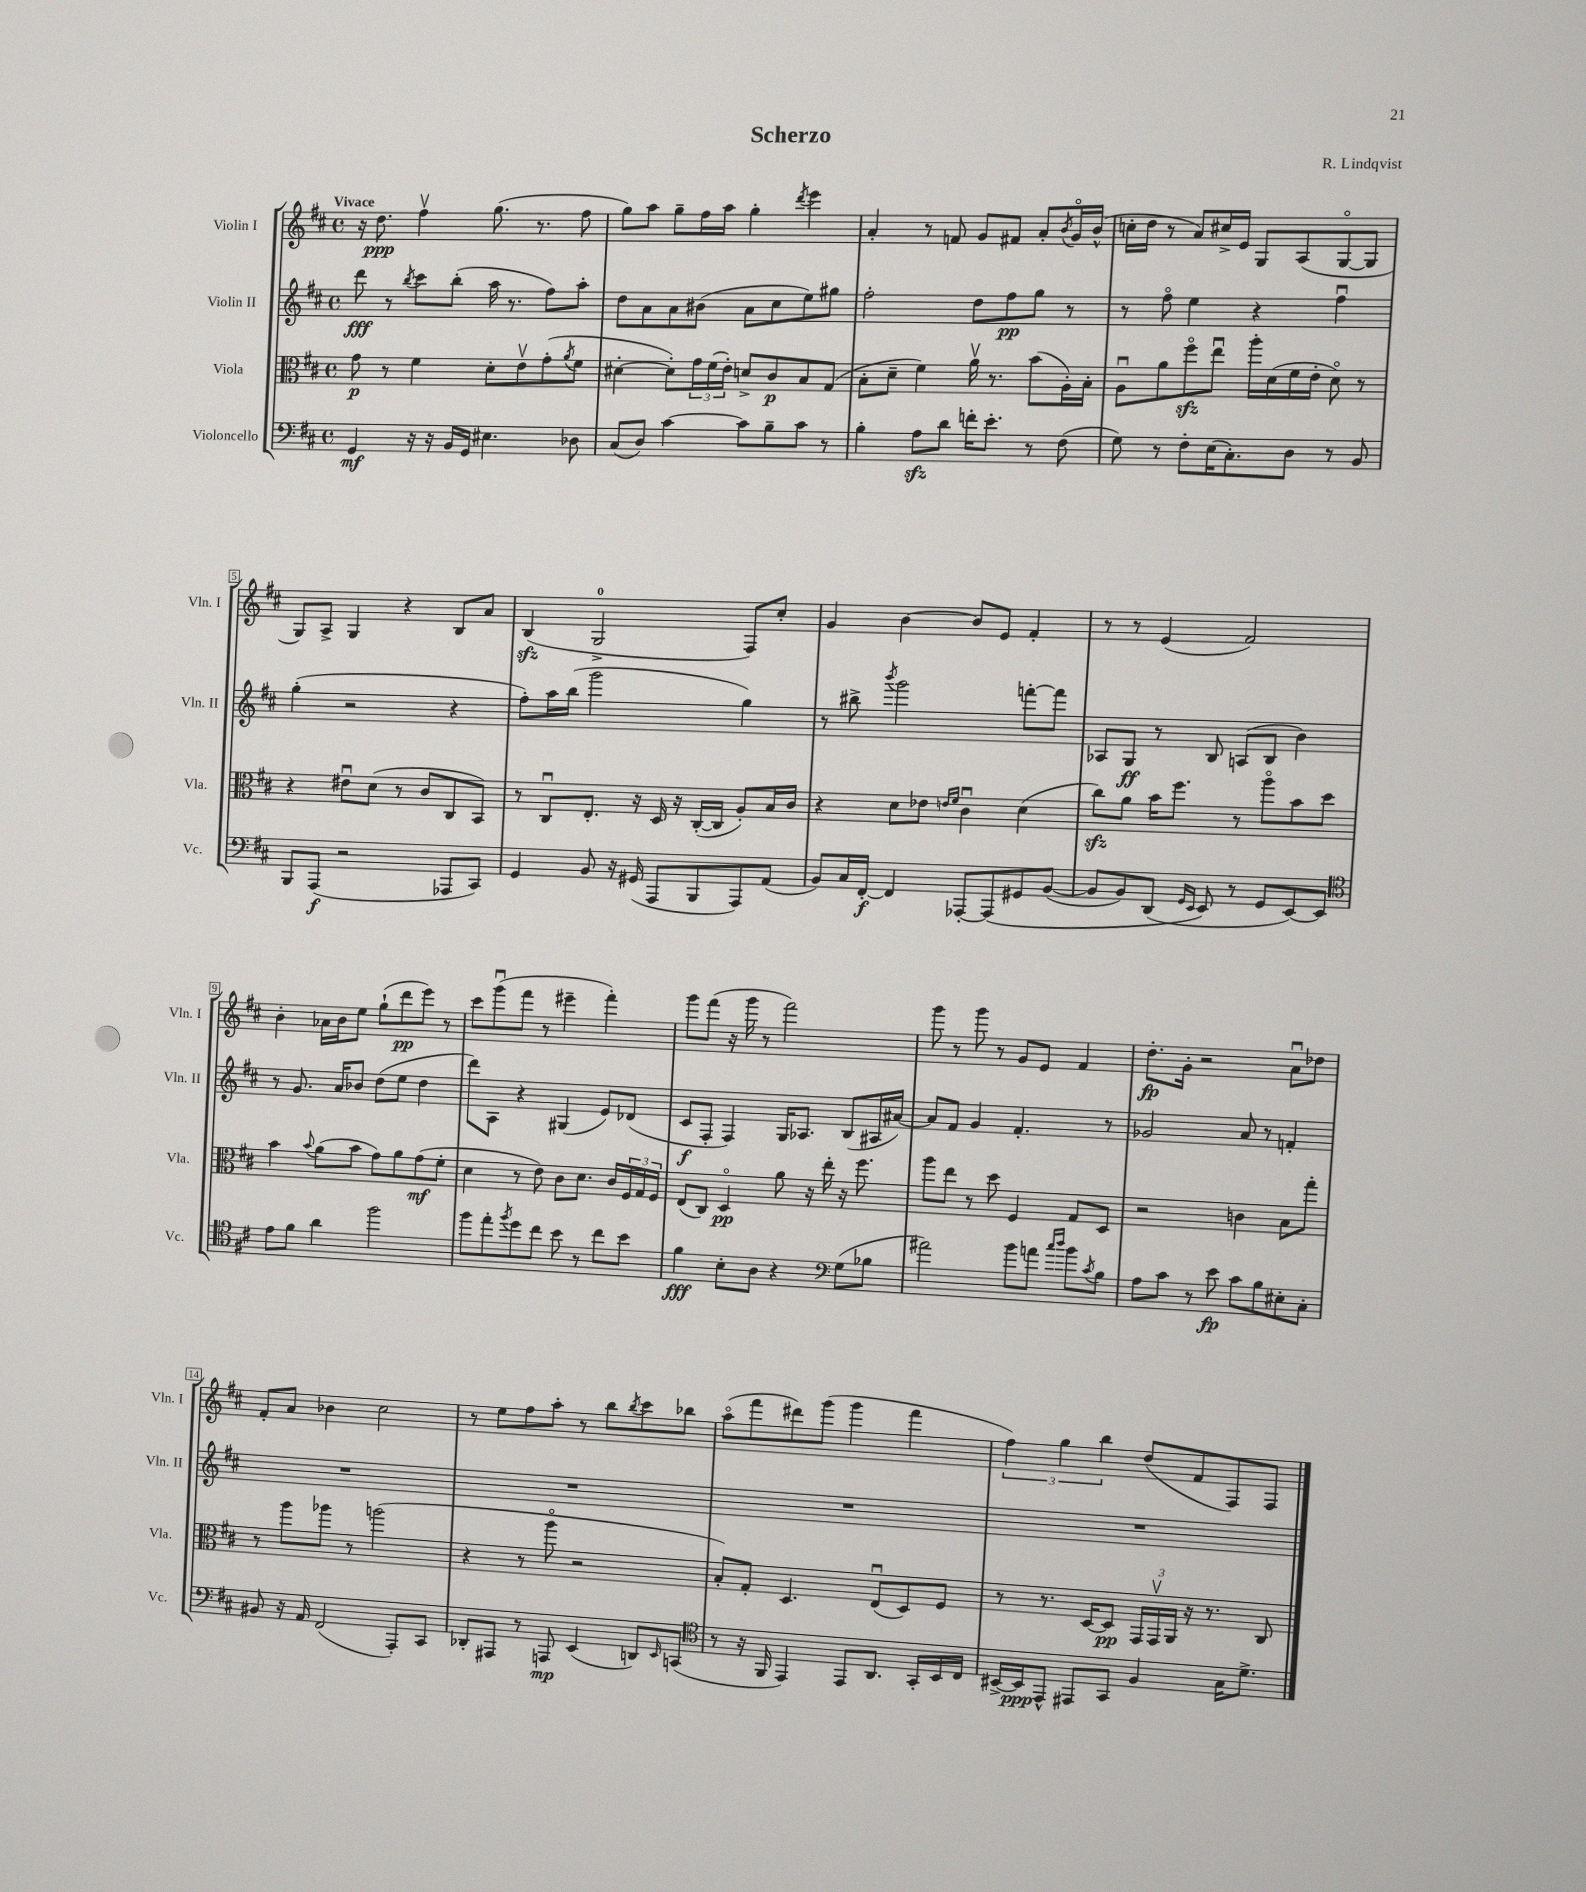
\header { title = "Scherzo" composer = "R. Lindqvist" }
<<
\new StaffGroup <<
\new Staff = "s0" \with { instrumentName = "Violin I" shortInstrumentName = "Vln. I" } {
    \clef treble \key d \major \defaultTimeSignature \time 4/4 \tempo "Vivace"
    r16 d''8.\ppp fis''4\upbow g''8.( r8. fis''8 |
    g''8) a''8 g''8-- fis''16 a''16 g''4-. \acciaccatura { d'''8 } e'''4 |
    a'4-. r8 f'8 g'8 fis'8 a'8-. \acciaccatura { b'8 } g'16\flageolet b'16-^( |
    c''16-. d''16 r8 a'8) cis''16-> e'16 g8 a8( g8~\flageolet g8 |
    g8) a8-> g4 r4 b8 a'8 |
    b4\sfz( g2-0-> fis8) cis''8-. |
    g'4 b'4~ b'8 e'8 fis'4-. |
    r8 r8 e'4( fis'2) |
    b'4-. aes'16 b'16 e''8 g''8-!( d'''8\pp e'''8) r8 |
    cis'''8 g'''8\downbow( fis'''8 r8 eis'''4-- fis'''4-.) |
    g'''8 fis'''8( r16 g'''16 r8 fis'''2) |
    g'''8 r8 g'''8 r8 g'8 e'8 fis'4 |
    d''8.-.\fp g'16-. r2 a'8\downbow des''8 |
    fis'8-. a'8 bes'4 cis''2 |
    r8 e''8 fis''8 a''8-. r8 b''8 \acciaccatura { b''8 } cis'''8 bes''8 |
    a''8\flageolet( fis'''8 dis'''8) g'''8( g'''4 fis'''4 |
    \tuplet 3/2 { fis''4) g''4 b''4 } d''8( fis'8 fis8) fis8 \bar "|." |
}
\new Staff = "s1" \with { instrumentName = "Violin II" shortInstrumentName = "Vln. II" } {
    \clef treble \key d \major \defaultTimeSignature \time 4/4
    d'''8\fff r8 \acciaccatura { b''8 } cis'''8 b''8-.( a''16 r8. fis''8) a''8-. |
    d''8 a'8 a'8 bis'8( a'8 cis''8 e''8) gis''8 |
    fis''2-. d''8 fis''8\pp g''8 r8 |
    r8 fis''8\flageolet e''4 r4 fis''4\downbow |
    g''4-.( r2 r4 |
    fis''8-.) a''16 b''16( g'''2 g''4) |
    r8 bis''8-> \acciaccatura { b'''8 } g'''2 f'''8~-. f'''8 |
    aes8 g8\ff r8 b8 a8( b8 b'4) |
    r8 g'8. a'16 bes'8 d''8( e''8 d''4 |
    d'''8) a8 r4 gis4( e'8) des'8( |
    cis'8\f fis8-. fis4) g16 aes8. b8( ais16 ais'16~) |
    ais'8 fis'8 g'4 fis'4.-. r8 |
    ges'2 a'8 r8 f'4-. |
    R1 |
    R1 |
    R1 |
    R1 \bar "|." |
}
\new Staff = "s2" \with { instrumentName = "Viola" shortInstrumentName = "Vla." } {
    \clef alto \key d \major \defaultTimeSignature \time 4/4
    g'8\p r8 fis'4 d'8-. e'8\upbow g'8-.( \acciaccatura { a'8 } fis'8 |
    dis'4~-. dis'8-.) \tuplet 3/2 { g'16 fis'16( e'16-.) } d'8-> cis'8\p b8 g8( |
    b8-. d'8-- fis'4) a'16\upbow r8. b'8( a16-.) b16-. |
    a8\downbow a'8 fis''8\flageolet\sfz e''8\downbow a''16-. d'16( fis'16 e'16-. d'8\flageolet) r8 |
    r4 eis'8\downbow d'8( r8 cis'8 cis8 b,8) |
    r8 cis8\downbow e8.-. r16 d16 r16 cis16~-.( cis16 a8-.) b16 cis'16 |
    r4 d'8 ees'8 \grace { e'16 fis'16 } cis'4\downbow d'4( |
    cis''8\sfz) a'8 b'16 fis''8. r8 a''8\flageolet b'8 d''8 |
    b'4 \appoggiatura { b'8 } a'8( b'8 g'8) a'8 g'8\mf( fis'8-. |
    d'4 r8 e'8) cis'8 d'8. cis'16 \tuplet 3/2 { fis16 g16 fis16 } |
    e8( cis8) d4\flageolet\pp a'8 r16 e''16-. r16 fis''8. |
    a''8 e''8 r8 d''8 fis4 g8 d8 |
    r2 c'4 b8 g''8-. |
    r8 a''8 aes''8 r8 a''2( |
    r4 r8 a''8\flageolet r2 |
    b8-.) g8-. d4. e8\downbow( d8) fis8 |
    r8 r8. d16~ d8\pp \tuplet 3/2 { g,16 g,16\upbow a,16 } r16 r8. cis8 \bar "|." |
}
\new Staff = "s3" \with { instrumentName = "Violoncello" shortInstrumentName = "Vc." } {
    \clef bass \key d \major \defaultTimeSignature \time 4/4
    g,4\mf r16 r16 b,16 g,16 eis4. des8 |
    cis8( d8) cis'4~ cis'8 b8-- cis'8 r8 |
    b4-. a8\sfz d'8 f'16-. e'8.-. r8 fis8( |
    g8) r8 fis8-. e16( cis8.-.) d8 r8 b,8 |
    b,,8 a,,8\f( r2 aes,,8 cis,8) |
    g,4 b,8 r16 gis,16( a,,8 b,,8 a,,8) a,8( |
    b,8) cis16 fis,16~-.\f fis,4 aes,,8~-. aes,,8\( gis,8 b,8~( |
    b,8 b,8) d,8( \grace { g,16 e,16 } e,8\) r8 g,8 e,8~) e,8 |
    \clef tenor e'8 fis'8 a'4 fis''2 |
    fis''8 e''8-. \acciaccatura { fis''8 } d''8 cis''8 b'8 r8 cis''8 b'8 |
    fis'4\fff b8-. a8 r4 \clef bass g8( bes8 |
    ais'2) b'8 a'8 \grace { cis''16 d''16 } b'8 \acciaccatura { cis'8 } b8 |
    a8 cis'8 r8 e'8\fp cis'8 b8 eis8-. cis8-. |
    bis,8 r16 a,16 fis,2( a,,8-.) cis,8 |
    des,8-. ais,,8 r8 a,,8\mp e,4( d,8) \grace { e,16 } c,8( |
    \clef tenor r8 r16 fis,16 e,4) e,8 a,8. g,16-. b,16 cis16 |
    bis,16~-> bis,16\ppp e,8-^ eis,8 g,8 fis4 g16 d'8.-> \bar "|." |
}
>>
>>
\layout { \context { \Score \override BarNumber.stencil = #(make-stencil-boxer 0.1 0.3 ly:text-interface::print) } }
